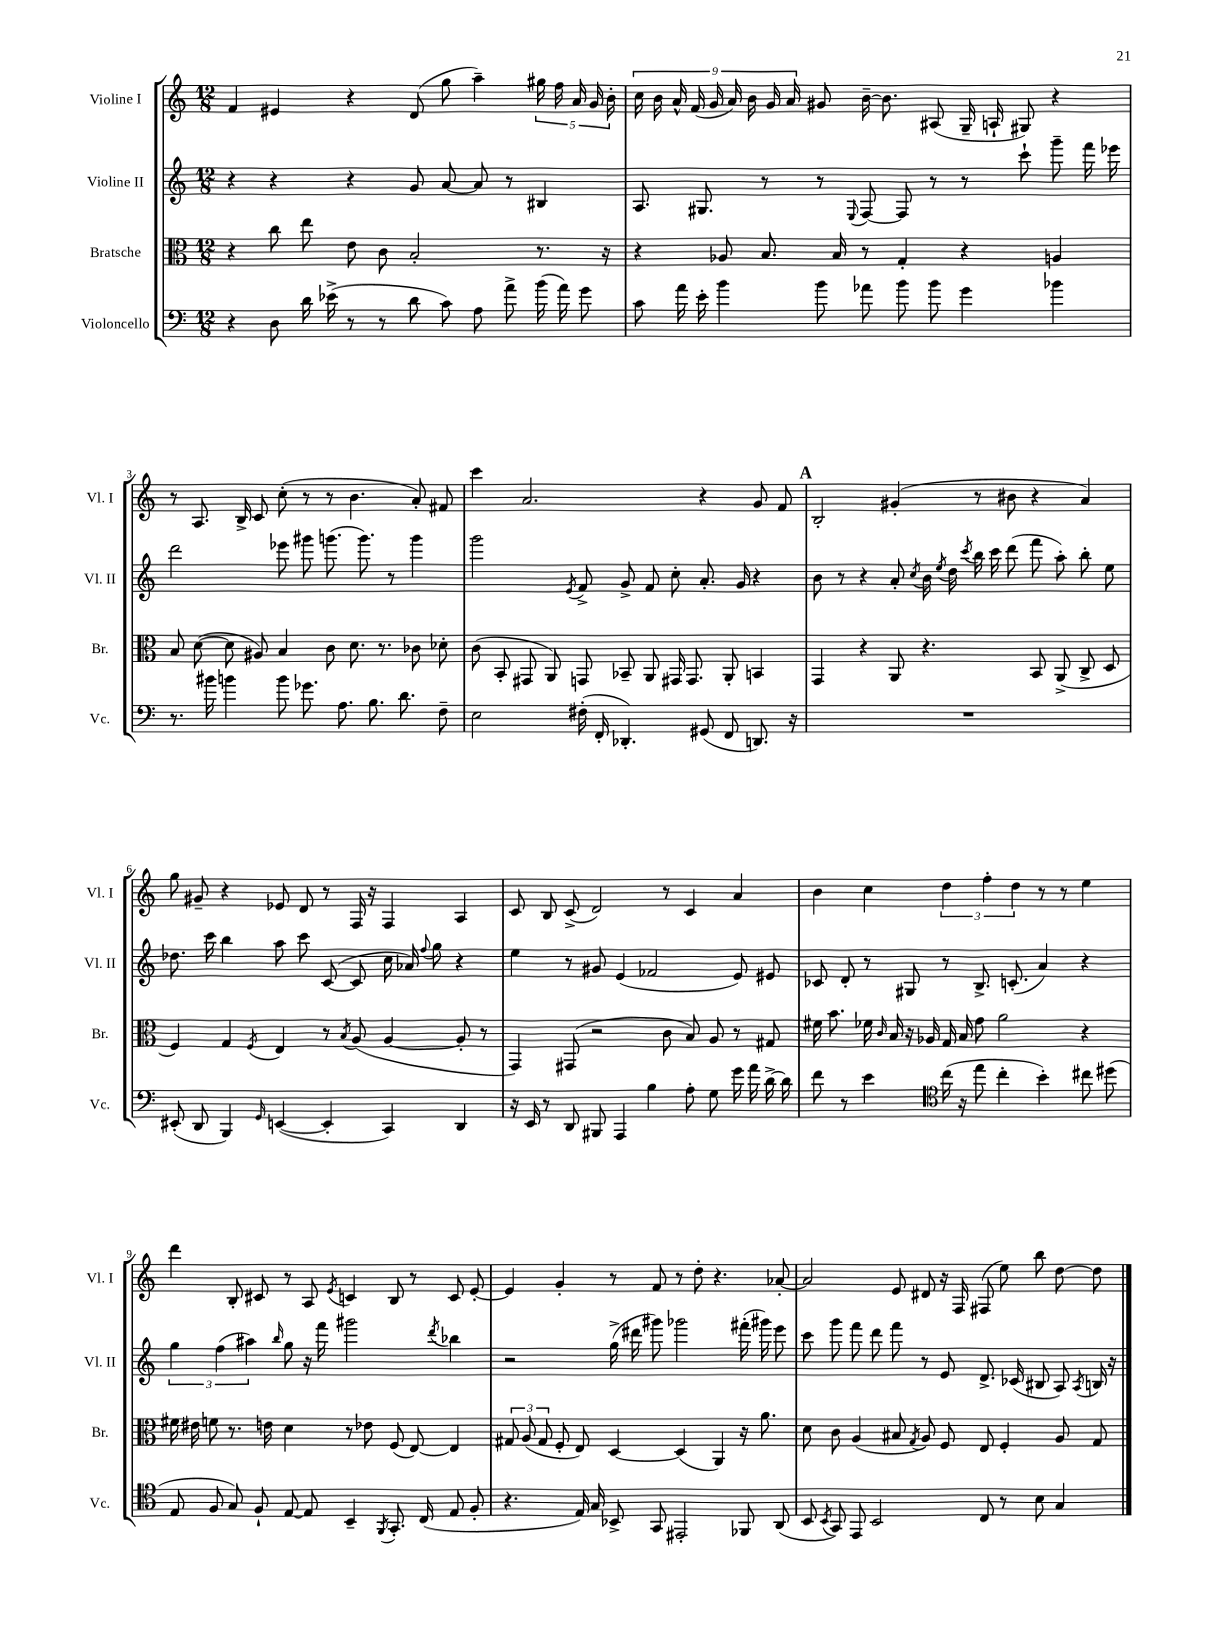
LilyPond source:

<<
\new StaffGroup <<
\new Staff = "s0" \with { instrumentName = "Violine I" shortInstrumentName = "Vl. I" } {
    \clef treble \key c \major \numericTimeSignature \time 12/8
    \autoBeamOff f'4 eis'4 r4 d'8( g''8 a''4--) \tuplet 5/4 { gis''16 f''16 a'16 g'16 b'16-. } |
    \tuplet 9/8 { c''16 b'16 a'16-^ f'16( g'16 a'16) b'16 g'16 a'16 } gis'8 b'16~-- b'8. ais8( g16-- a16-! gis8) r4 |
    r8 a8. b16-> c'8 c''8-.( r8 r8 b'4. a'8-.) fis'8 |
    c'''4 a'2. r4 g'8 f'8 |
    \mark \markup { \bold "A" } b2-. gis'4-.( r8 bis'8 r4 a'4) |
    g''8 gis'8-- r4 ees'8 d'8 r8 f16 r16 f4 a4 |
    c'8 b8 c'8->( d'2) r8 c'4 a'4 |
    b'4 c''4 \tuplet 3/2 { d''4 f''4-. d''4 } r8 r8 e''4 |
    d'''4 b8-. cis'8 r8 a8 \acciaccatura { e'8 } c'4 b8 r8 c'8 e'8~-. |
    e'4 g'4-. r8 f'8 r8 d''8-. r4. aes'8~-. |
    aes'2 e'8 dis'8 r16 f16 fis8( e''8) b''8 d''8~ d''8 \bar "|." |
}
\new Staff = "s1" \with { instrumentName = "Violine II" shortInstrumentName = "Vl. II" } {
    \clef treble \key c \major \numericTimeSignature \time 12/8
    \autoBeamOff r4 r4 r4 g'8 a'8~ a'8 r8 bis4 |
    a8. gis8. r8 r8 \appoggiatura { e8 } f8~ f8 r8 r8 c'''8-! g'''8-- f'''16 ees'''16 |
    d'''2 ees'''8 gis'''8 g'''8.( g'''8.) r8 g'''4 |
    g'''2 \acciaccatura { e'8 } f'8-> g'8-> f'8 c''8-. a'8.-. g'16 r4 |
    \mark \markup { \bold "A" } b'8 r8 r4 a'8-. \acciaccatura { c''8 } b'16 \acciaccatura { e''8 } d''16 \acciaccatura { c'''8 } b''16 c'''16 d'''8( f'''8 a''8-.) b''8-. e''8 |
    des''8. c'''16 b''4 a''8 c'''8 c'8~( c'8 c''16 aes'16) \appoggiatura { f''8 } g''8 r4 |
    e''4 r8 gis'8 e'4( fes'2 e'8) eis'8 |
    ces'8 d'8-. r8 gis8 r8 b8.-> c'8.-.( a'4) r4 |
    \tuplet 3/2 { g''4 f''4( ais''4) } \grace { b''16 } g''8 r16 f'''16 gis'''2 \acciaccatura { d'''8 } bes''4 |
    r2 g''16->( dis'''16 gis'''8) ges'''2 fis'''16-.( gis'''16) e'''8 |
    c'''8 g'''8 f'''8 d'''8 f'''8 r8 e'8 d'8.-> ces'16( bis8 a8) \acciaccatura { a8 } b16 r16 \bar "|." |
}
\new Staff = "s2" \with { instrumentName = "Bratsche" shortInstrumentName = "Br." } {
    \clef alto \key c \major \numericTimeSignature \time 12/8
    \autoBeamOff r4 c''8 e''8 e'8 c'8 b2-. r8. r16 |
    r4 aes8 b8. b16 r8 g4-. r4 a4 |
    b8 d'8~( d'8 ais8) b4 c'8 d'8. r8. ces'8 des'8-. |
    c'8( b,8-. gis,8 a,8) g,8 bes,8-- a,8 gis,16 gis,8. a,8-. b,4 |
    \mark \markup { \bold "A" } g,4 r4 a,8 r4. b,8 a,8->( c8-> d8 |
    f4) g4 \acciaccatura { f8 } e4 r8 \acciaccatura { b8 } a8( a4~ a8-. r8 |
    g,4) gis,8( r2 c'8 b8) a8 r8 gis8 |
    fis'16 b'8. fes'16 \grace { c'16 } b16 r16 aes16 g16 b16 g'8 a'2 r4 |
    fis'16 eis'16 f'8 r8. e'16 d'4 r8 ees'8 f8( e8~) e4 |
    \tuplet 3/2 { gis8 a8( gis8 } f8-. e8) d4~ d4( a,4) r16 a'8. |
    d'8 c'8 a4( bis8 \acciaccatura { g8 } a8) f8 e8 f4-. a8 g8 \bar "|." |
}
\new Staff = "s3" \with { instrumentName = "Violoncello" shortInstrumentName = "Vc." } {
    \clef bass \key c \major \numericTimeSignature \time 12/8
    \autoBeamOff r4 d8 d'16 ees'16->( r8 r8 d'8 c'8) a8 a'8-> b'16( a'16) g'8 |
    c'8 a'16 e'16-. b'4 b'8 aes'8 b'8 b'8 g'4 bes'4 |
    r8. bis'16 b'4 b'8 ges'8. a8. b8. d'8. f8-- |
    e2 fis16-.( f,16-. des,4.-.) gis,8( f,8 d,8.) r16 |
    \mark \markup { \bold "A" } R1. |
    eis,8-.( d,8 b,,4) \grace { g,16 } e,4~( e,4-. c,4) d,4 |
    r16 e,16 r8 d,8 bis,,8 a,,4 b4 a8-. g8 g'16 a'16 d'16~-> d'16 |
    f'8 r8 e'4 \clef tenor c''16( r16 e''8 c''4-. b'4-.) cis''8 dis''8( |
    e8 f8 g8) f8-! e8~ e8 b,4-- \acciaccatura { f,8 } g,8.-. c16( e8 f8-. |
    r4. e16) g16 bes,8-> g,8 eis,2-. fes,8 a,8( |
    b,8 \acciaccatura { b,8 } g,8) e,8 b,2 c8 r8 b8 g4 \bar "|." |
}
>>
>>
